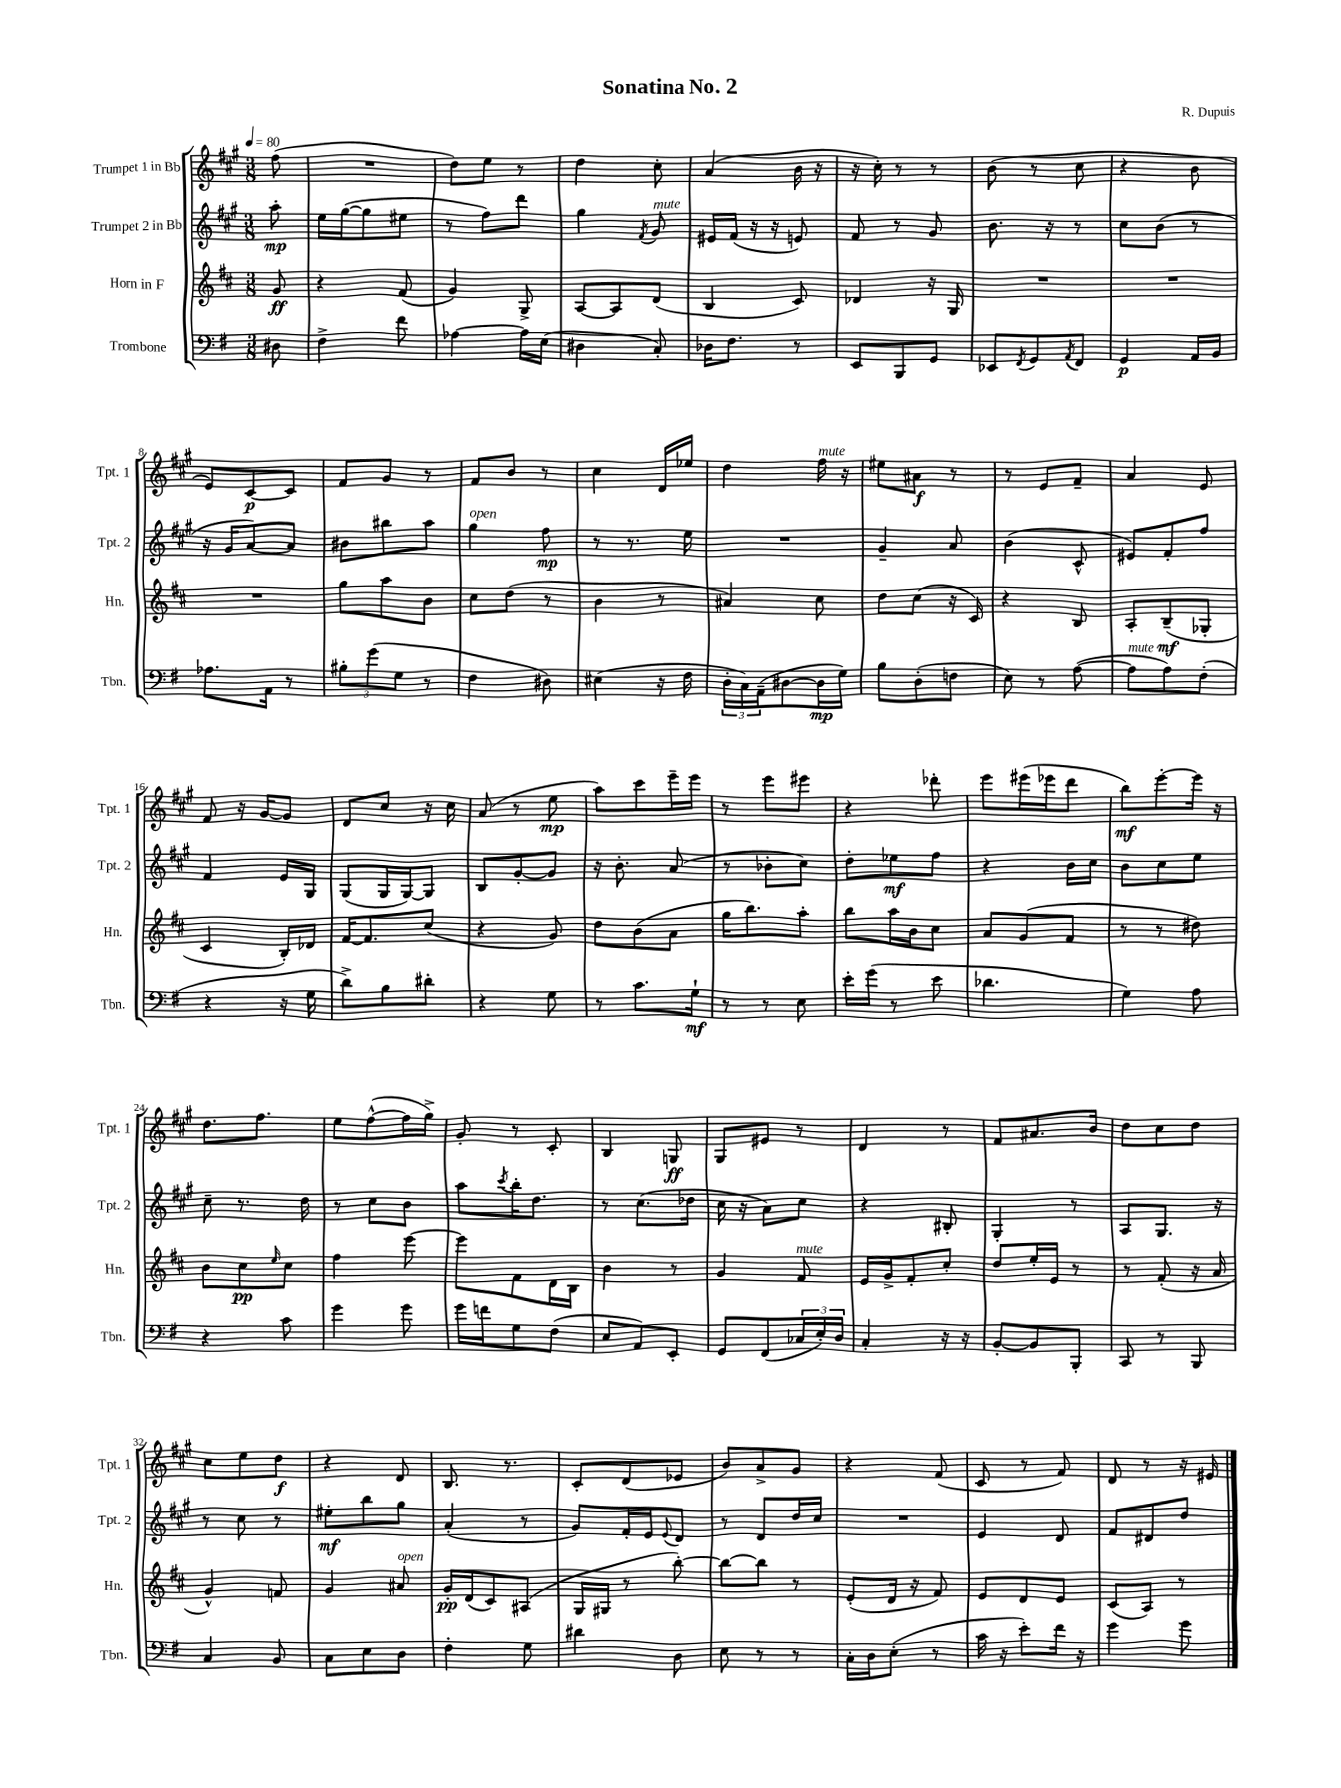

**kern	**kern	**kern	**kern
*staff4	*staff3	*staff2	*staff1
*clefF4	*clefG2	*clefG2	*clefG2
*k[f#]	*k[f#c#]	*k[f#c#g#]	*k[f#c#g#]
*M3/8	*M3/8	*M3/8	*M3/8
*MM80	*MM80	*MM80	*MM80
8D#\	8g/	8aa'\	(8ff#\
=	=	=	=
4F#^\	4r	16ee\LL	4.r
.	.	([16gg#\J	.
.	.	8gg#\]	.
8f#\	(8f#/	8ee#\J	.
=	=	=	=
[4A-\	4g/)	8r	8dd\L)
.	.	8ff#\L)	8ee\J
16A-\]LL	8G^/	8ddd\J	8r
(16E\JJ	.	.	.
=	=	=	=
4D#\	[8A/L	4gg#\	4dd\
.	8A/]	.	.
.	.	8qf#/	.
8C'/)	(8d/J	8g#/	8cc#'\
=	=	=	=
16D-\LK	4B/	16e#/LL	(4a/
8.F#\J	.	(16f#/JJ	.
.	.	16r	.
.	.	16r	.
8r	8c#/)	8e/)	16b\
.	.	.	16r
=	=	=	=
8EE/L	4d-/	8f#/	16r
.	.	.	16cc#'\)
8BBB/	.	8r	8r
8GG/J	16r	8g#/	8r
.	16G/	.	.
=	=	=	=
8EE-/L	4.r	8.b\	(8b\
8qFF#/	.	.	.
8GG/	.	.	8r
.	.	16r	.
8qAA/	.	.	.
8FF#/J	.	8r	8cc#\
=	=	=	=
4GG/	4.r	8cc#\L	4r
.	.	(8b\J	.
16AA/LL	.	8r	8b\
16BB/JJ	.	.	.
=	=	=	=
8.A-\L	4.r	16r	8e/L)
.	.	16g#/LK	.
.	.	[8a/)	[8c#/
16AA\Jk	.	.	.
8r	.	8a/]J	8c#/]J
=	=	=	=
12B#'\L	8gg\L	8b#\L	8f#/L
(12g\	.	.	.
.	8aa\	8bb#\	8g#/J
12G\J	.	.	.
8r	8b\J	8aa\J	8r
=	=	=	=
4F#\	8cc#\L	4gg#\	8f#/L
.	(8dd\J	.	8b/J
8D#\)	8r	8ff#\	8r
=	=	=	=
(4E#\	4b\	8r	4cc#\
.	.	8.r	.
16r	8r	.	16d/LL
16F#\	.	16ee\	16ee-/JJ
=	=	=	=
24D'\LL	4a#/)	4.r	4dd\
24C\)	.	.	.
(24AA~\J	.	.	.
[8D#\	.	.	.
16D#\]L	8cc#\	.	16ff#\
16G\JJ)	.	.	16r
=	=	=	=
8B\L	8dd\L	4g#~/	8ee#\L
(8D'\	(8cc#\J	.	8a#\J
8F\J	16r	8a/	8r
.	16c#/)	.	.
=	=	=	=
8E\)	4r	(4b\	8r
8r	.	.	8e/L
([8A\	8B/	8c#^^/	8f#~/J
=	=	=	=
8A\]L	8A'/L	8e#/L)	4a/
8A\)	(8B~/	8f#'/	.
(8F#'\J	8G-'/J	8ff#/J	8e/
=	=	=	=
4r	4c#/	4f#/	8f#/
.	.	.	16r
.	.	.	[16g#/LK
16r	16B'/LL)	16e/LL	8g#/]J
16G\	16d-/JJ	16G#/JJ	.
=	=	=	=
8d^\L)	[16f#/LK	(8G#/L	8d/L
.	8.f#/]	.	.
8B\	.	16G#/L	8cc#/J
.	.	[16G#/J)	.
8d#'\J	(8cc#/J	8G#/]J	16r
.	.	.	16cc#\
=	=	=	=
4r	4r	8B/L	(8a/
.	.	[8g#'/	8r
8G\	8g/)	8g#/]J	8ee\
=	=	=	=
8r	8dd\L	16r	8aa\L)
.	.	8.b'\	.
8.c\L	(8b\	.	8ccc#\
.	8a\J	(8a/	16eee~\L
16G`\Jk	.	.	16eee\JJ
=	=	=	=
8r	16gg\LK	8r	8r
.	8.bb\)	.	.
8r	.	8b-'\L	8eee\L
8E\	8aa'\J	8cc#\J)	8eee#\J
=	=	=	=
16e'\LL	8bb\L	8dd'\L	4r
(16g\JJ	.	.	.
8r	16aa\L	8ee-\	.
.	16b\J	.	.
8e\	8cc#\J	8ff#\J	8ddd-'\
=	=	=	=
4.d-\	8a/L	4r	8eee\L
.	(8g/	.	(16eee#\L
.	.	.	16eee-\J
.	8f#/J	16b\LL	8ddd\J
.	.	16cc#\JJ	.
=	=	=	=
4G\)	8r	8b\L	8bb\L)
.	8r	8cc#\	[8eee'\
8A\	8dd#\)	8ee\J	16eee\]Jk
.	.	.	16r
=	=	=	=
4r	8b\L	8cc#~\	8.dd\L
.	8cc#\	8.r	.
.	.	.	8.ff#\J
.	16qqee/	.	.
8c\	8cc#\J	.	.
.	.	16dd\	.
=	=	=	=
4g\	4ff#\	8r	8ee\L
.	.	8cc#\L	([8ff#^^\
8g\	[8eee\	8b\J	16ff#\]L
.	.	.	16gg#^\JJ)
=	=	=	=
16g\LL	8eee\]L	8aa\L	8g#'/
16f\J	.	.	.
.	.	8qccc#/	.
8G\	8f#\	16bb'\K	8r
.	.	8.dd\J	.
(8F#\J	16d\L	.	8c#'/
.	16B\JJ	.	.
=	=	=	=
8E/L	4b\	8r	4B/
8AA/)	.	(8.cc#\L	.
8EE'/J	8r	.	8G/
.	.	16dd-\Jk	.
=	=	=	=
8GG/L	4g/	16cc#\	8G#/L
.	.	16r	.
(8FF#/	.	8a\L)	8e#/J
24C-/L	8f#/	8cc#\J	8r
24E'/)	.	.	.
24D/JJ	.	.	.
=	=	=	=
4C'/	16e/LL	4r	4d/
.	16g^/J	.	.
.	8f#'/	.	.
16r	8cc#'/J	8B#'/	8r
16r	.	.	.
=	=	=	=
[8BB'/L	8dd/L	4G#'/	8f#/L
8BB/]	16ee'/L	.	8.a#/
.	16e/JJ	.	.
8BBB'/J	8r	8r	.
.	.	.	16b/Jk
=	=	=	=
8CC/	8r	8A/L	8dd\L
8r	(8f#'/	8.G#/J	8cc#\
8BBB/	16r	.	8dd\J
.	16a/	16r	.
=	=	=	=
4C/	4g^^/)	8r	8cc#\L
.	.	8cc#\	8ee\
8BB/	8f/	8r	8dd\J
=	=	=	=
8C\L	4g/	8ee#'\L	4r
8E\	.	8bb\	.
8D\J	8a#/	8gg#\J	8d/
=	=	=	=
4F#'\	16g'/LL	(4a'/	8.B/
.	(16d/J	.	.
.	8c#/)	.	.
.	.	.	8.r
8G\	(8A#/J	8r	.
=	=	=	=
4d#\	16G/LL	8g#/L)	8c#'/L
.	16G#/JJ	.	.
.	8r	16f#'/L	(8d/
.	.	16e/J	.
.	.	8qqe/	.
8D\	[8bb'\)	8d/J	8e-/J
=	=	=	=
8E\	8bb\_L	8r	8b/L)
8r	8bb\]J	8d/L	8a^/
8r	8r	16dd/L	8g#/J
.	.	16cc#/JJ	.
=	=	=	=
16C'\LL	(8e'/L	4.r	4r
16D\J	.	.	.
(8E'\J	16d/Jk	.	.
.	16r	.	.
8r	8f#/)	.	(8f#/
=	=	=	=
16c\	8e/L	4e/	8c#/
16r	.	.	.
8e'\L)	8d/	.	8r
16f#\Jk	8e/J	8d/	8f#/)
16r	.	.	.
=	=	=	=
4g\	(8c#/L	8f#/L	8d/
.	8A/J)	8d#/	8r
8g\	8r	8dd/J	16r
.	.	.	16e#/
==	==	==	==
*-	*-	*-	*-
